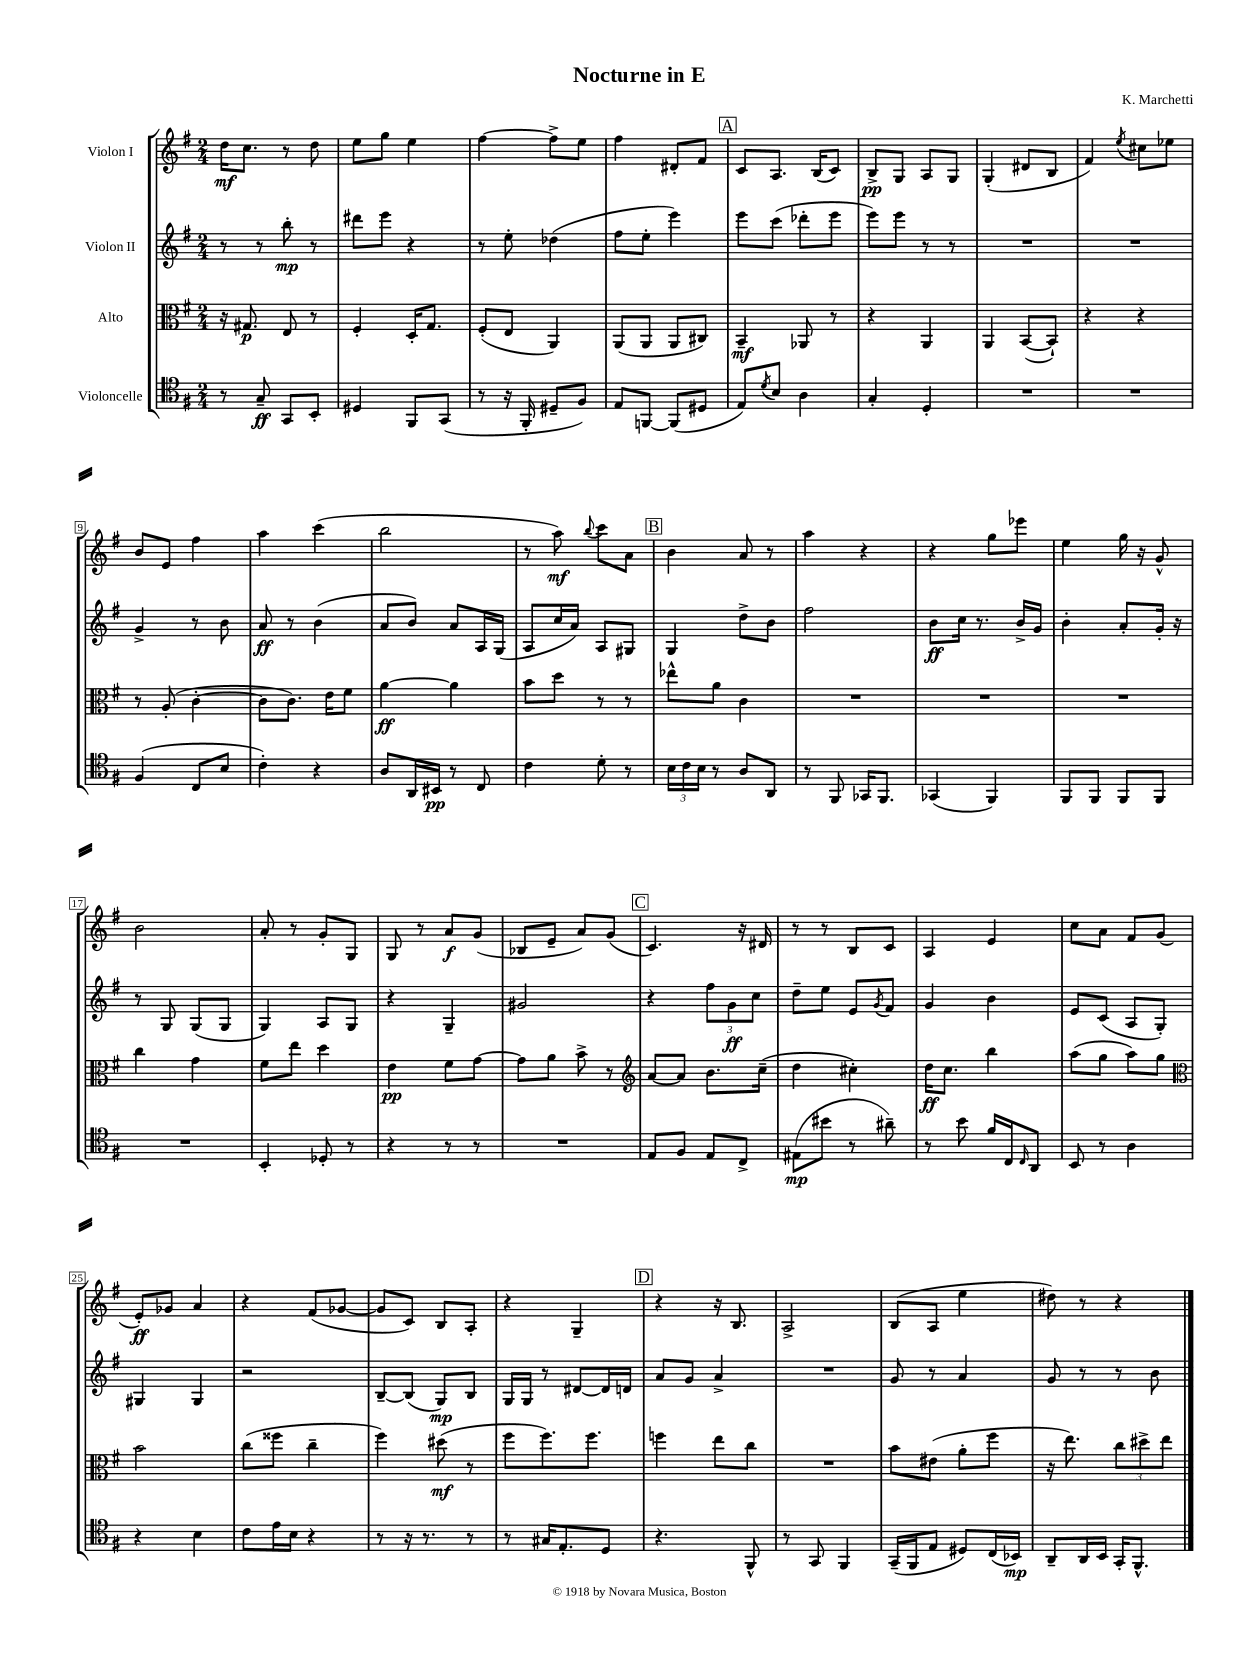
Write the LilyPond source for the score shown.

\header { title = "Nocturne in E" composer = "K. Marchetti" }
<<
\new StaffGroup <<
\new Staff = "s0" \with { instrumentName = "Violon I" } {
    \clef treble \key g \major \numericTimeSignature \time 2/4
    d''16\mf c''8. r8 d''8 |
    e''8 g''8 e''4 |
    fis''4~ fis''8-> e''8 |
    fis''4 dis'8-. fis'8 |
    \mark \markup { \box "A" } c'8 a8. b16( c'8) |
    b8->\pp g8 a8 g8 |
    g4-.( dis'8 b8 |
    fis'4) \acciaccatura { e''8 } cis''8 ees''8 |
    b'8 e'8 fis''4 |
    a''4 c'''4( |
    b''2 |
    r8 a''8\mf) \appoggiatura { b''8 } c'''8 a'8 |
    \mark \markup { \box "B" } b'4 a'8 r8 |
    a''4 r4 |
    r4 g''8 ees'''8 |
    e''4 g''16 r16 g'8-^ |
    b'2 |
    a'8-. r8 g'8-. g8 |
    g8 r8 a'8\f g'8( |
    bes8 e'8-- a'8) g'8( |
    \mark \markup { \box "C" } c'4.) r16 dis'16 |
    r8 r8 b8 c'8 |
    a4 e'4 |
    c''8 a'8 fis'8 g'8( |
    e'8-.\ff) ges'8 a'4 |
    r4 fis'8( ges'8~ |
    ges'8 c'8) b8 a8-. |
    r4 g4-- |
    \mark \markup { \box "D" } r4 r16 b8. |
    a2-> |
    b8( a8 e''4 |
    dis''8) r8 r4 \bar "|." |
}
\new Staff = "s1" \with { instrumentName = "Violon II" } {
    \clef treble \key g \major \numericTimeSignature \time 2/4
    r8 r8 b''8-.\mp r8 |
    dis'''8 e'''8 r4 |
    r8 e''8-. des''4( |
    fis''8 e''8-. e'''4) |
    \mark \markup { \box "A" } e'''8 c'''8( des'''8-. e'''8 |
    e'''8) e'''8 r8 r8 |
    R2 |
    R2 |
    g'4-> r8 b'8 |
    a'8\ff r8 b'4( |
    a'8 b'8) a'8 a16 g16( |
    a8 c''16 a'16) a8 gis8 |
    \mark \markup { \box "B" } g4 d''8-> b'8 |
    fis''2 |
    b'8\ff c''16 r8. b'16-> g'16 |
    b'4-. a'8-. g'16-. r16 |
    r8 g8 g8( g8 |
    g4) a8 g8 |
    r4 g4-- |
    gis'2 |
    \mark \markup { \box "C" } r4 \tuplet 3/2 { fis''8 g'8\ff c''8 } |
    d''8-- e''8 e'8 \acciaccatura { g'8 } fis'8 |
    g'4 b'4 |
    e'8 c'8( a8 g8-.) |
    gis4 gis4 |
    r2 |
    b8~-- b8( g8\mp) b8 |
    g16 g16 r8 dis'8~ dis'16 d'16 |
    \mark \markup { \box "D" } a'8 g'8 a'4-> |
    R2 |
    g'8 r8 a'4 |
    g'8 r8 r8 b'8 \bar "|." |
}
\new Staff = "s2" \with { instrumentName = "Alto" } {
    \clef alto \key g \major \numericTimeSignature \time 2/4
    r16 gis8.\p e8 r8 |
    fis4-. d16-. g8. |
    fis8-.( e8 a,4) |
    a,8( a,8 a,8 cis8) |
    \mark \markup { \box "A" } b,4--\mf aes,8 r8 |
    r4 a,4 |
    a,4 b,8~( b,8-!) |
    r4 r4 |
    r8 a8-.( c'4~-. |
    c'8 c'8.) e'16 fis'8 |
    a'4~\ff a'4 |
    b'8 d''8 r8 r8 |
    \mark \markup { \box "B" } ees''8-^ a'8 c'4 |
    R2 |
    R2 |
    R2 |
    c''4 g'4 |
    fis'8 e''8 d''4 |
    e'4\pp fis'8 g'8~ |
    g'8 a'8 b'8-> r8 |
    \mark \markup { \box "C" } \clef treble a'8~ a'8 b'8. c''16--( |
    d''4 cis''4-.) |
    d''16\ff c''8. b''4 |
    a''8( g''8 a''8) g''8 |
    \clef alto b'2 |
    c''8( fisis''8 c''4-- |
    fis''4) dis''8\mf( r8 |
    fis''8 fis''8.) fis''8. |
    \mark \markup { \box "D" } f''4 e''8 c''8 |
    R2 |
    b'8 eis'8( a'8-. fis''8 |
    r16 e''8.) \tuplet 3/2 { c''8 dis''8-> e''8 } \bar "|." |
}
\new Staff = "s3" \with { instrumentName = "Violoncelle" } {
    \clef tenor \key g \major \numericTimeSignature \time 2/4
    r8 g8--\ff g,8 b,8-. |
    dis4 fis,8 g,8( |
    r8 r16 fis,16-. dis8-- fis8) |
    e8 f,8~ f,8( dis8 |
    \mark \markup { \box "A" } e8) \acciaccatura { d'8 } b8 a4 |
    g4-. d4-. |
    R2 |
    R2 |
    fis4( c8 b8 |
    c'4-.) r4 |
    a8 a,16 bis,16\pp r8 c8 |
    c'4 d'8-. r8 |
    \mark \markup { \box "B" } \tuplet 3/2 { b16 c'16 b16 } r8 a8 a,8 |
    r8 fis,8 ges,16 fis,8. |
    ges,4( fis,4) |
    fis,8 fis,8 fis,8 fis,8 |
    R2 |
    b,4-. des8-. r8 |
    r4 r8 r8 |
    R2 |
    \mark \markup { \box "C" } e8 fis8 e8 c8-> |
    eis8\mp( bis'8 r8 ais'8--) |
    r8 b'8 fis'16 c16 \grace { c16 } a,8 |
    b,8 r8 a4 |
    r4 b4 |
    c'8 e'16 b16 r4 |
    r8 r16 r8. r8 |
    r8 gis16 e8.-. d8 |
    \mark \markup { \box "D" } r4. fis,8-^ |
    r8 g,8 fis,4 |
    g,16--( fis,16 e8 dis8) c16( bes,16\mp) |
    a,8-- a,16 b,16 g,16-. fis,8.-^ \bar "|." |
}
>>
>>
\layout { \context { \Score \override BarNumber.stencil = #(make-stencil-boxer 0.1 0.3 ly:text-interface::print) } }
